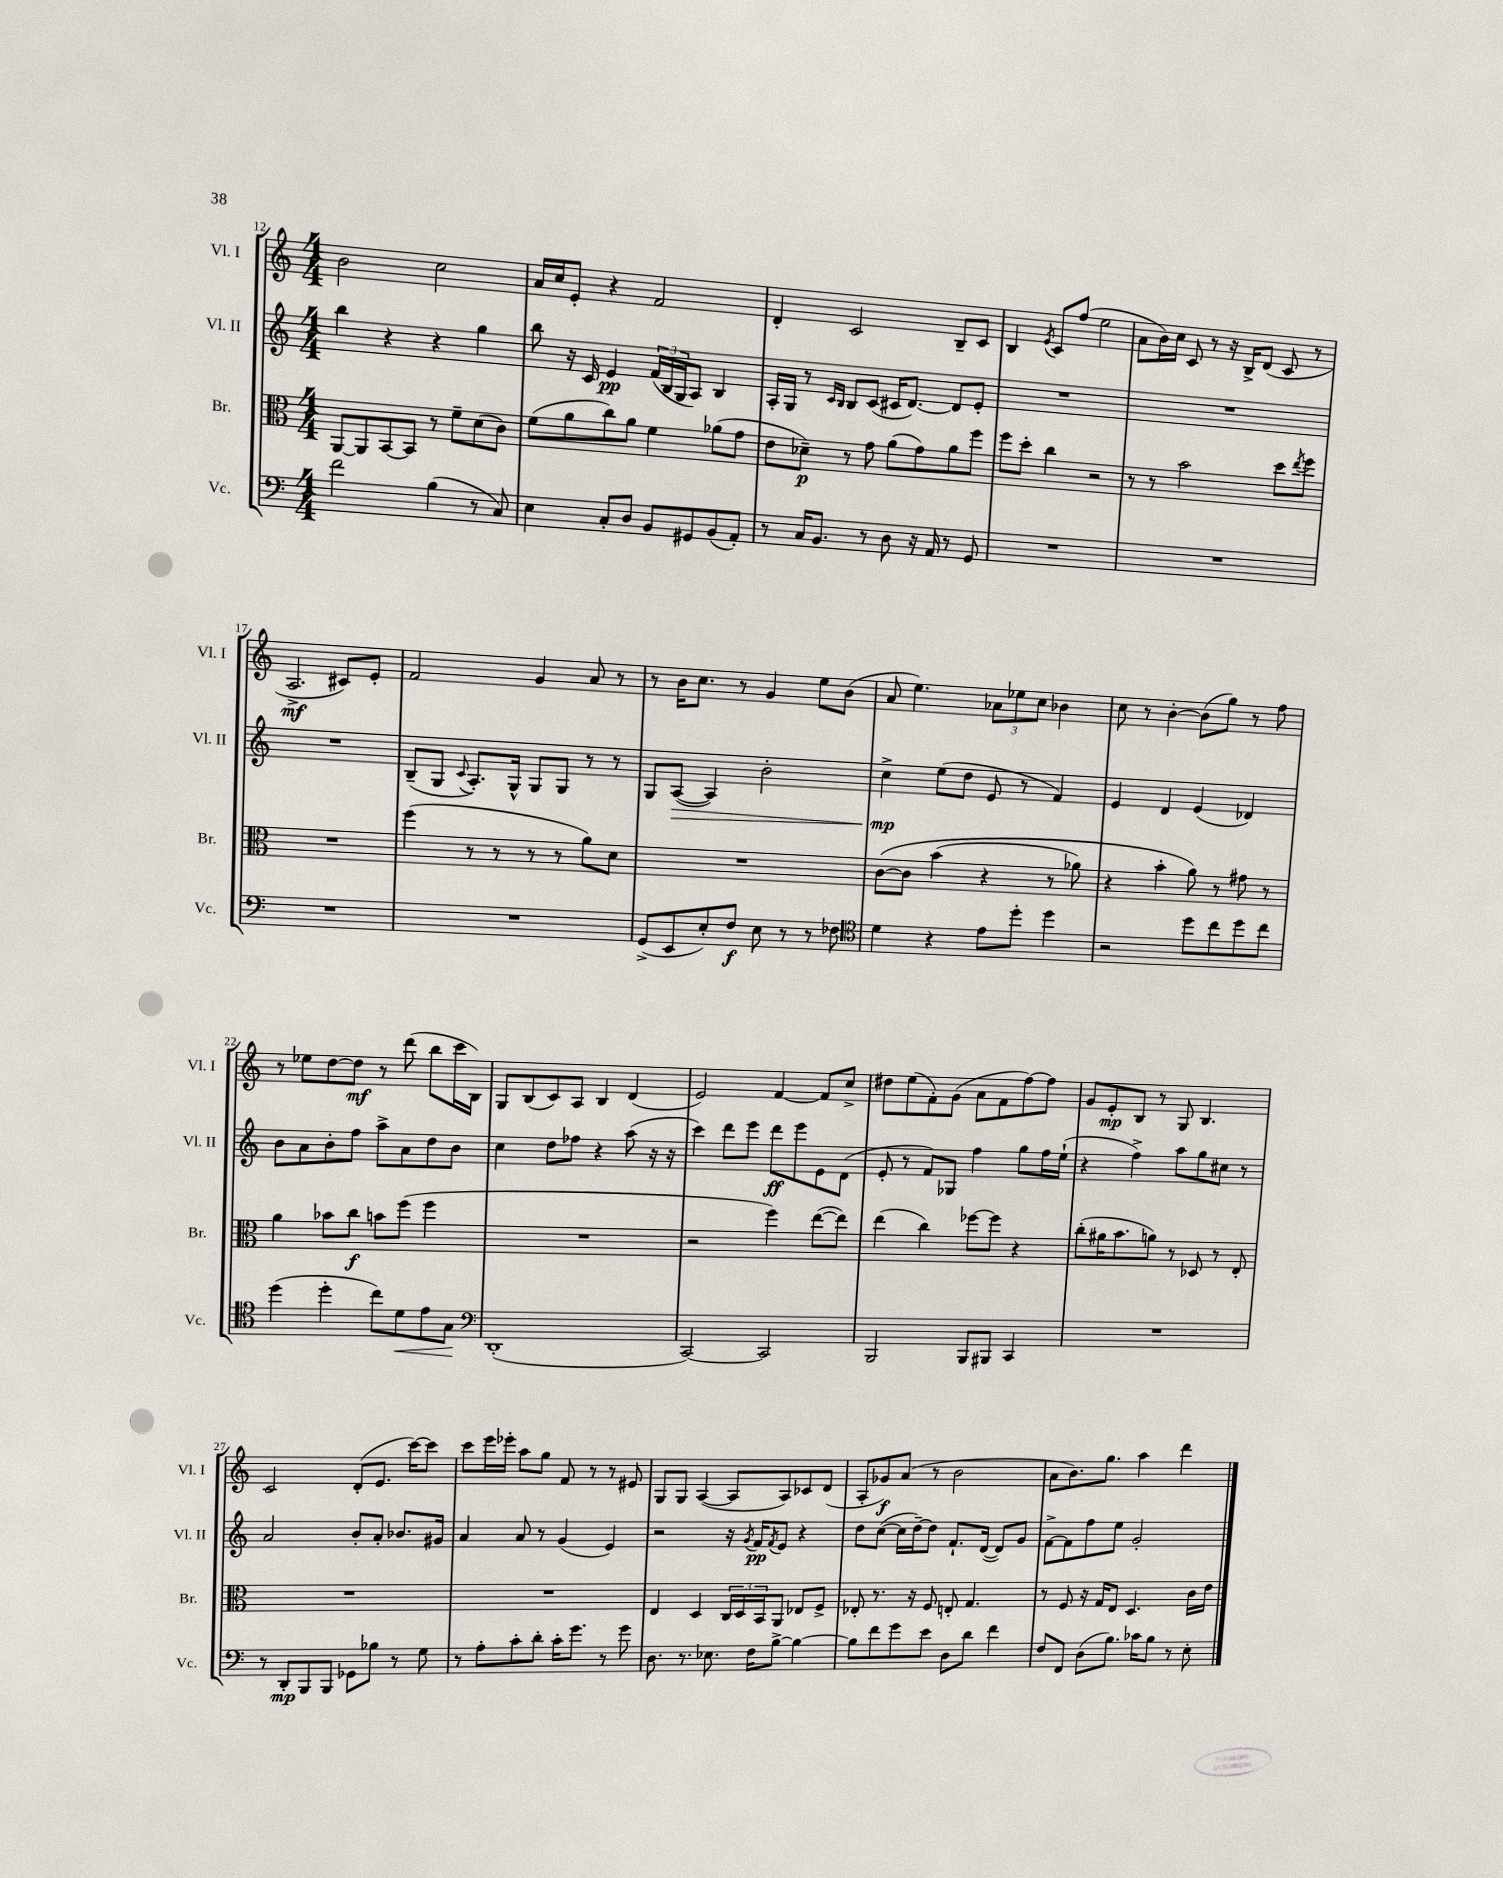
<<
\new StaffGroup <<
\new Staff = "s0" \with { instrumentName = "Vl. I" shortInstrumentName = "Vl. I" } {
    \clef treble \key c \major \numericTimeSignature \time 4/4
    b'2 c''2 |
    a'16 c''16 e'8-. r4 f'2 |
    d'4-. c'2 b8-- c'8 |
    b4 \acciaccatura { e'8 } c'8 f''8( e''2 |
    a'8 b'16) c''16 c'8 r8 r16 b16-> d'8( c'8 r8 |
    a2.->\mf cis'8) e'8-. |
    f'2 g'4 a'8 r8 |
    r8 b'16 c''8. r8 g'4 e''8 b'8( |
    a'8 e''4.) \tuplet 3/2 { aes'8 ees''8 c''8 } bes'4 |
    c''8 r8 b'4~-. b'8( g''8) r8 f''8 |
    r8 ees''8 d''8~ d''8\mf r8 d'''8( b''8 c'''16 b16) |
    g8 b8( c'8) a8 b4 d'4( |
    e'2) f'4~ f'8 c''8-> |
    dis''8 e''8( f'8-.) g'8( a'8 f'8 f''8~) f''8 |
    g'8 e'8-.\mp b8 r8 g8 b4. |
    c'2 d'8-.( e'8. c'''16~) c'''8 |
    c'''8 e'''16 ees'''16-. a''8 g''8 f'8 r8 r8 eis'8 |
    g8 g8 a4~( a8 a8) ces'8 d'8( |
    a8-. ges'8\f) a'8( r8 b'2 |
    a'8 b'8.) g''8. a''4 d'''4 \bar "|." |
}
\new Staff = "s1" \with { instrumentName = "Vl. II" shortInstrumentName = "Vl. II" } {
    \clef treble \key c \major \numericTimeSignature \time 4/4
    b''4 r4 r4 g''4 |
    b''8 r16 c'16 e'4\pp \tuplet 3/2 { f'16( b16 g16 } a8) b4 |
    a16-. g16 r8 \grace { c'16 b16 } b8 c'8( cis'16 d'8.~) d'8 e'8-. |
    R1 |
    R1 |
    R1 |
    b8--( g8 \appoggiatura { c'8 } a8.-.) g16-^ g8 g8 r8 r8 |
    g8 a8~\>( a4) b'2-. |
    c''4->\mp\! e''8( d''8 e'8 r8 f'4) |
    e'4 d'4 e'4( des'4) |
    b'8 a'8 b'8-. f''8 a''8-> a'8 d''8 b'8 |
    c''4 d''8 fes''8 r4 a''8( r16 r16 |
    c'''4) d'''8 e'''8 d'''8\ff e'''8 e'8 d'8( |
    e'8-. r8 f'8) ges8 f''4 g''8 f''16 e''16-!( |
    r4 f''4->) a''8 g''8 cis''8 r8 |
    a'2 b'8-. a'8-. bes'8. gis'16 |
    a'4 a'8 r8 g'4( e'4) |
    r2 r16 \acciaccatura { g'8 } f'16\pp \acciaccatura { f'8 } e'8 r4 |
    d''8 c''8~( c''16 d''16~--) d''8 f'8.-! d'16~( d'8) g'8 |
    f'8~-> f'8 f''8 e''8 g'2-. \bar "|." |
}
\new Staff = "s2" \with { instrumentName = "Br." shortInstrumentName = "Br." } {
    \clef alto \key c \major \numericTimeSignature \time 4/4
    a,8~ a,8 b,8~ b,8 r8 f'8-- d'8( c'8) |
    f'8( a'8 c''8) a'8 f'4 aes'8( g'8 |
    e'8 des'8--\p) r8 g'8 a'8( g'8) a'8 f''8 |
    f''8 d''8-. c''4 r2 |
    r8 r8 b'2 d''8 \acciaccatura { e''8 } f''8 |
    R1 |
    f''4( r8 r8 r8 r8 a'8) d'8 |
    R1 |
    c'8~\( c'8 b'4( r4 r8 aes'8) |
    r4 b'4-. a'8\) r8 gis'8 r8 |
    a'4 bes'8 c''8\f b'8 f''8( f''4 |
    R1 |
    r2 f''4) e''8~( e''8) |
    e''4( c''4) fes''8~ fes''8 r4 |
    c''8-.( ais'16 b'8. a'8) r8 des8 r8 e8-. |
    R1 |
    R1 |
    e4 d4 \tuplet 3/2 { c16 d16 b,16 } a,8 ees8 f8-> |
    ees8-. r8. r16 f8 e8-. g4. |
    r8 f8 r16 g16 e8 d4. c'16 e'16 \bar "|." |
}
\new Staff = "s3" \with { instrumentName = "Vc." shortInstrumentName = "Vc." } {
    \clef bass \key c \major \numericTimeSignature \time 4/4
    f'2 b4( r8 c8) |
    e4 c8-. d8 b,8 gis,8 b,8( a,8-.) |
    r8 c16 b,8. r8 d8 r16 a,16 r8 g,8 |
    R1 |
    R1 |
    R1 |
    R1 |
    g,8->( e,8 e8-.) f8\f e8 r8 r8 fes8 |
    \clef tenor d'4 r4 e'8 d''8-. d''4 |
    r2 d''8 c''8 d''8 c''8 |
    d''4( d''4-. c''8) d'8\< e'8 g8\! |
    \clef bass d,1-.( |
    c,2~) c,2 |
    b,,2 b,,8 bis,,8 c,4 |
    R1 |
    r8 d,8-.\mp b,,8 b,,8 ges,8 bes8 r8 g8 |
    r8 a8-. c'8-. d'8-. c'16-. g'8. r8 g'8 |
    d8. r8. ees8. f16 b8~-> b4~ |
    b8 f'8 g'8 e'8 d8 d'8 f'4 |
    f8 f,8 d8( b8.) ces'16 b8 r8 e8-. \bar "|." |
}
>>
>>
\layout { \context { \Score currentBarNumber = #12 } }
